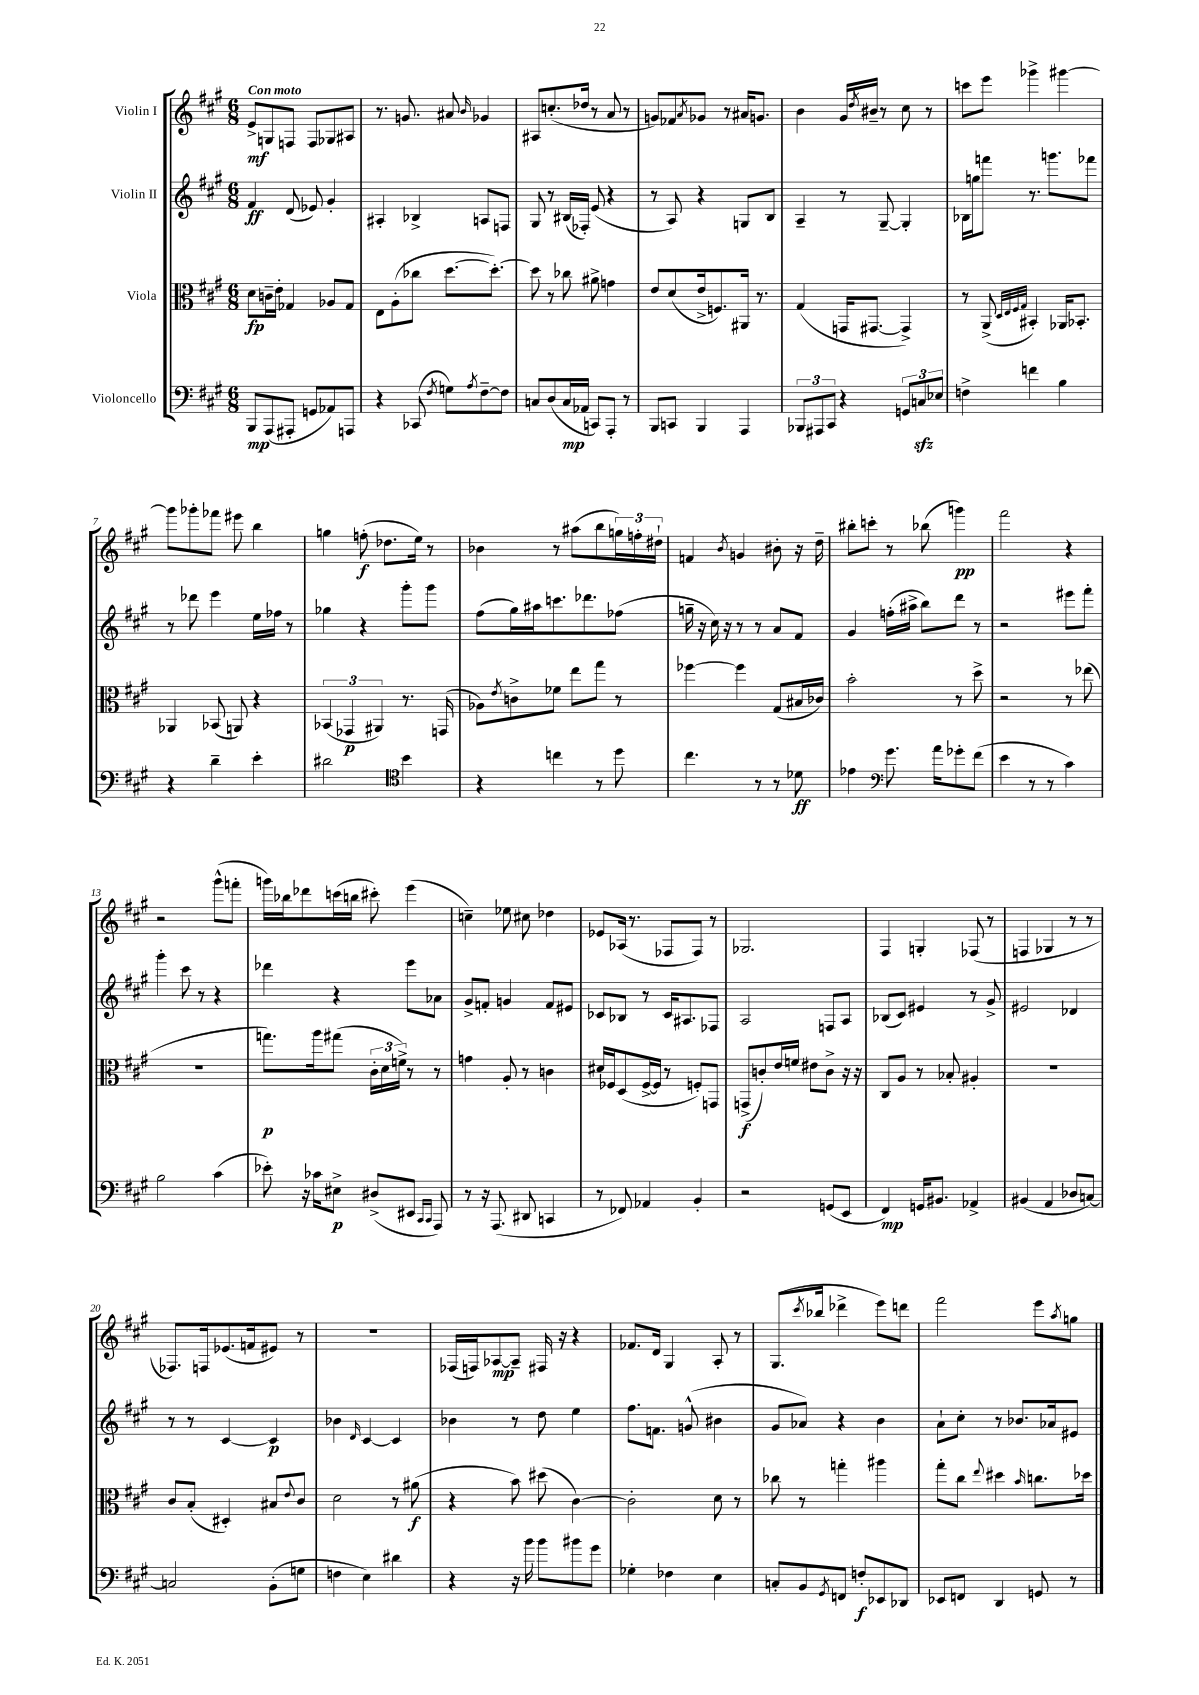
<<
\new StaffGroup <<
\new Staff = "s0" \with { instrumentName = "Violin I" } {
    \clef treble \key a \major \numericTimeSignature \time 6/8 \tempo "Con moto"
    e'8->\mf g8 f8 f8 ges8 ais8 |
    r8. g'8. ais'8 \grace { b'16 } ges'4 |
    ais8 c''8.-.( des''16 r8 a'8 r8 |
    g'8) fes'8 \acciaccatura { a'8 } ges'8 r8 ais'16 g'8. |
    b'4 gis'16 \acciaccatura { d''8 } bis'16-- r8 cis''8 r8 |
    c'''8 e'''8 ges'''4-> gis'''4~ |
    gis'''8 ges'''8-. fes'''8 eis'''8 b''4 |
    g''4 f''8-.\f( des''8. e''16) r8 |
    bes'4 r8 ais''8( b''8 \tuplet 3/2 { g''16) f''16-. dis''16-! } |
    f'4 \acciaccatura { b'8 } g'4 bis'8-. r16 d''16-- |
    bis''8-. c'''8-. r8 bes''8( g'''4\pp) |
    fis'''2 r4 |
    r2 gis'''8-^( f'''8-. |
    g'''16) bes''16 des'''8 c'''16( b''16 cis'''8-.) e'''4( |
    c''4--) ees''8 cis''8 des''4 |
    ees'8 aes16( r8. fes8 fes8) r8 |
    ges2. |
    fis4 g4-. fes8( r8 |
    f4 ges4 r8 r8 |
    fes8.) f16 ees'8.( f'16 eis'8) r8 |
    R2. |
    fes16( f16) aes8~\mp aes8-- fis16 r16 r4 |
    fes'8. d'16 gis4 a8-. r8 |
    gis8.( \acciaccatura { cis'''8 } bes''16 des'''4-> e'''8) d'''8 |
    fis'''2 e'''8 \acciaccatura { a''8 } g''8 \bar "|." |
}
\new Staff = "s1" \with { instrumentName = "Violin II" } {
    \clef treble \key a \major \numericTimeSignature \time 6/8
    fis'4\ff d'8( ees'8) gis'4-. |
    ais4-. bes4-> a8 f8 |
    gis8 r8 bis16( fes16-.) e'8( r4 |
    r8 a8) r4 g8 b8 |
    a4-- r8 gis8~-- gis4-. |
    bes16 g''16 f'''8 r8. g'''8. fes'''8 |
    r8 des'''8 e'''4 e''16 fes''16 r8 |
    ges''4 r4 gis'''8-. gis'''8 |
    fis''8( gis''16) ais''16 c'''8. des'''8. fes''8( |
    g''16-- r16 cis''16) r16 r8 r8 a'8 fis'8 |
    gis'4 f''16-.( ais''16-> b''8) d'''8 r8 |
    r2 eis'''8 fis'''8-. |
    gis'''4-. cis'''8 r8 r4 |
    des'''4 r4 e'''8 aes'8 |
    gis'8-> f'8-. g'4 f'8 eis'8 |
    ces'8 bes8 r8 ces'16 ais8. fes8 |
    a2 f8 a8 |
    bes8( cis'8) eis'4 r8 gis'8-> |
    eis'2 des'4 |
    r8 r8 cis'4~ cis'4\p |
    bes'4 \grace { d'16 } cis'4~ cis'4 |
    bes'4 r8 d''8 e''4 |
    fis''8. f'8. g'8-^( bis'4 |
    gis'8 aes'8) r4 b'4 |
    a'8-! cis''8-. r8 bes'8. aes'16 eis'8 \bar "|." |
}
\new Staff = "s2" \with { instrumentName = "Viola" } {
    \clef alto \key a \major \numericTimeSignature \time 6/8
    d'8\fp c'16-- e'16-. ges4 aes8 ges8 |
    e8 a8-.( ces''8 d''8.~ d''8.~-.) |
    d''8 r8 ces''8 ais'8-> g'4 |
    e'8 d'8( e'16-> f8.) ais,16 r8. |
    gis4( g,16 gis,8.~ gis,4->) |
    r8 a,8->( \grace { d32 e32 fis32 gis32 } bis,4-.) aes,16 bes,8.-. |
    aes,4 bes,8( a,8) r4 |
    \tuplet 3/2 { bes,4( ges,4\p ais,4) } r8. g,16( |
    aes8) \acciaccatura { e'8 } c'8-> fes'8 e''8 gis''8 r8 |
    fes''4~ fes''4 gis8( bis16 ces'16) |
    b'2-. r8 d''8-> |
    r2 r8 ees''8( |
    R2. |
    g''8.\p) a''16 gis''8( \tuplet 3/2 { cis'16-. d'16 f'16->) } r8 r8 |
    g'4 a8-. r8 c'4 |
    dis'16 fes16 d8( fes16~-> fes16 r8 f8-.) g,8 |
    g,8->\f( c'8-.) e'16 f'16 eis'8 c'8-> r16 r16 |
    cis8 a8 r8 bes8-. ais4-. |
    R2. |
    cis'8 b8-.( dis4-.) bis8 \appoggiatura { e'8 } cis'8 |
    d'2 r8 ais'8\f( |
    r4 b'8) dis''8( cis'4~) |
    cis'2-. d'8 r8 |
    ces''8 r8 g''4-. ais''4 |
    gis''8-. cis''8 \appoggiatura { e''8 } dis''4 \grace { b'16 } c''8. des''16 \bar "|." |
}
\new Staff = "s3" \with { instrumentName = "Violoncello" } {
    \clef bass \key a \major \numericTimeSignature \time 6/8
    b,,8\mp a,,8( ais,,8-. g,8 aes,8) a,,8 |
    r4 ces,8( \acciaccatura { fis8 } g8) \acciaccatura { a8 } fis8~-- fis8 |
    c8 d8( c16\mp aes,16 c,8) a,,8-. r8 |
    b,,8 c,8 b,,4 a,,4 |
    \tuplet 3/2 { bes,,8 ais,,8 cis,8 } r4 \tuplet 3/2 { g,8 c8\sfz ees8 } |
    f4-> f'4 b4 |
    r4 d'4-- e'4-. |
    dis'2 \clef tenor b'4 |
    r4 c''4 r8 d''8 |
    cis''4. r8 r8 des'8\ff |
    ees'4 \clef bass gis'8. a'16 ges'8-. fis'8( |
    e'4 r8 r8 cis'4) |
    b2 cis'4( |
    ees'8-.) r16 ces'16 eis8->\p dis8->( eis,8 \grace { cis,16 cis,16 } a,,8) |
    r8 r16 a,,8.( dis,8 c,4 |
    r8 fes,8) aes,4 b,4-. |
    r2 g,8( e,8 |
    fis,4\mp) g,16 bis,8. aes,4-> |
    bis,4( a,4 des8 c8~) |
    c2 b,8-.( g8 |
    f4 e4) dis'4 |
    r4 r16 b'16 b'8 bis'8 gis'8 |
    ges4-. fes4 e4 |
    c8-. b,8 \acciaccatura { gis,8 } f,8 f8-.\f ees,8 des,8 |
    ees,8 f,8 d,4 g,8 r8 \bar "|." |
}
>>
>>
